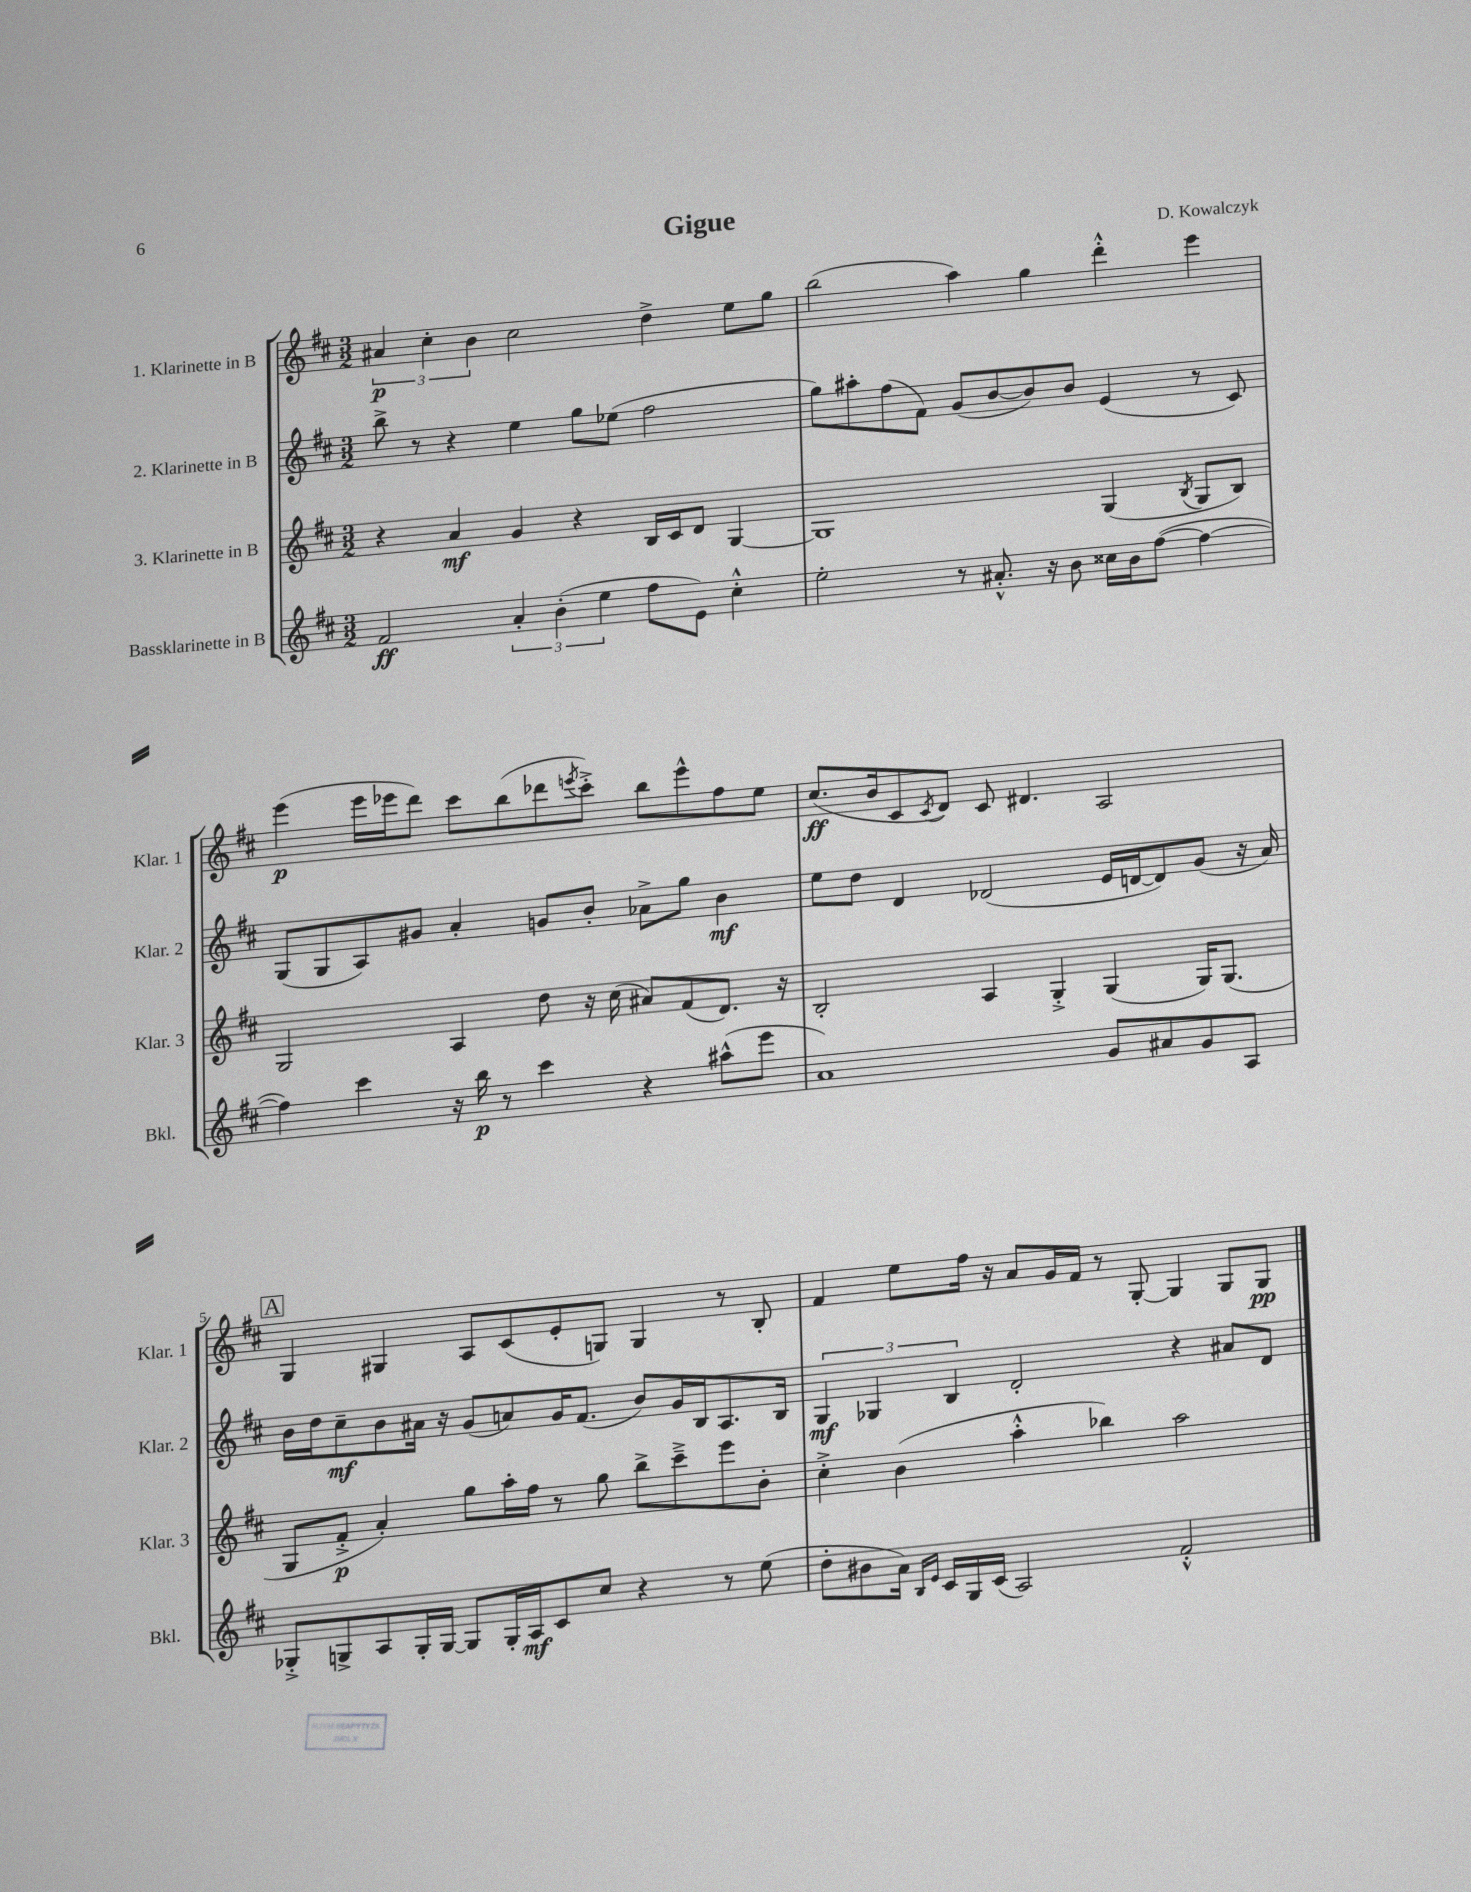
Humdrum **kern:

**kern	**kern	**kern	**kern
*staff4	*staff3	*staff2	*staff1
*clefG2	*clefG2	*clefG2	*clefG2
*k[f#c#]	*k[f#c#]	*k[f#c#]	*k[f#c#]
*M3/2	*M3/2	*M3/2	*M3/2
2f#	4r	8bb^	6a#
.	.	8r	.
.	.	.	6cc#'
.	4a	4r	.
.	.	.	6b
6a'	4g	4ee	2cc#
(6b'	.	.	.
.	4r	8gg	.
6ee	.	.	.
.	.	(8ee-	.
8ff#	16B	2ff#	4dd^
.	16c#	.	.
8e)	8d	.	.
4cc#'^^	[4G	.	8ee
.	.	.	8gg
=	=	=	=
2ee'	1G]	8gg)	(2bb
.	.	8aa#'	.
.	.	(8ff#	.
.	.	8f#)	.
8r	.	(8g	4aa)
8.a#'^^	.	[8b	.
.	.	8b])	4gg
16r	.	.	.
8b	.	8b	.
16cc##	(4G	(4e	4ddd'^^
16b	.	.	.
([8ff#	.	.	.
.	8qB	.	.
4ff#_	8G	8r	4eee
.	8B)	8c#)	.
=	=	=	=
4ff#])	2G	(8G	(4eee
.	.	8G	.
4ccc#	.	8A)	16eee
.	.	.	16eee-
.	.	8g#	8ddd)
16r	4A	4a'	8ccc#
16bb	.	.	.
8r	.	.	(8bb
4ccc#	8dd	8g	8ddd-
.	.	.	8qeee
.	16r	8b'	8ccc#'^)
.	(16cc#	.	.
4r	8a#)	8a-^	8bb
.	(8f#	8gg	8eee^^
(8aa#^^	8.d)	4b	8ff#
8eee	.	.	8ee
.	16r	.	.
=	=	=	=
1a)	2B'	8ee	(8.cc#
.	.	8dd	.
.	.	.	16b
.	.	4d	8c#
.	.	.	8qc#
.	.	.	8d)
.	4A	(2d-	8c#
.	.	.	4.d#
.	4G'^	.	.
8g	(4G	16e	2A
.	.	[16d	.
8a#	.	8d])	.
8g	16G)	(8g	.
.	(8.G	.	.
8A	.	16r	.
.	.	16a)	.
=	=	=	=
8G-'^	8G	16b	4G
.	.	16dd	.
8G^	8f#'^	8cc#~	.
8A	4a')	8b	4G#
16G'	.	16a#	.
[16G	.	16r	.
8G]	8gg	(8g	8A
16G'	16aa'	8a)	(8c#
16A	16ff#	.	.
8c#	8r	16g	8e'
.	.	(8.f#	.
8cc#	8gg	.	8G)
4r	8bb^	8b)	4G
.	8ccc#~^	16g	.
.	.	16B	.
8r	8eee	8.A	8r
(8ee	8b'	.	8B'
.	.	16B	.
=	=	=	=
8dd'	4cc#'^	6G	4f#
8b#	.	.	.
.	.	6G-	.
16a)	(4b	.	8ee
16qqB	.	.	.
16qqe	.	.	.
16c#	.	.	.
.	.	6B	.
16G	.	.	16ff#
(16c#	.	.	16r
2A)	4aa'^^	2d'	8a
.	.	.	16g
.	.	.	16f#
.	4bb-)	.	8r
.	.	.	[8G'
2f#'^^	2aa	4r	4G]
.	.	8a#	8G
.	.	8d	8G
==	==	==	==
*-	*-	*-	*-
